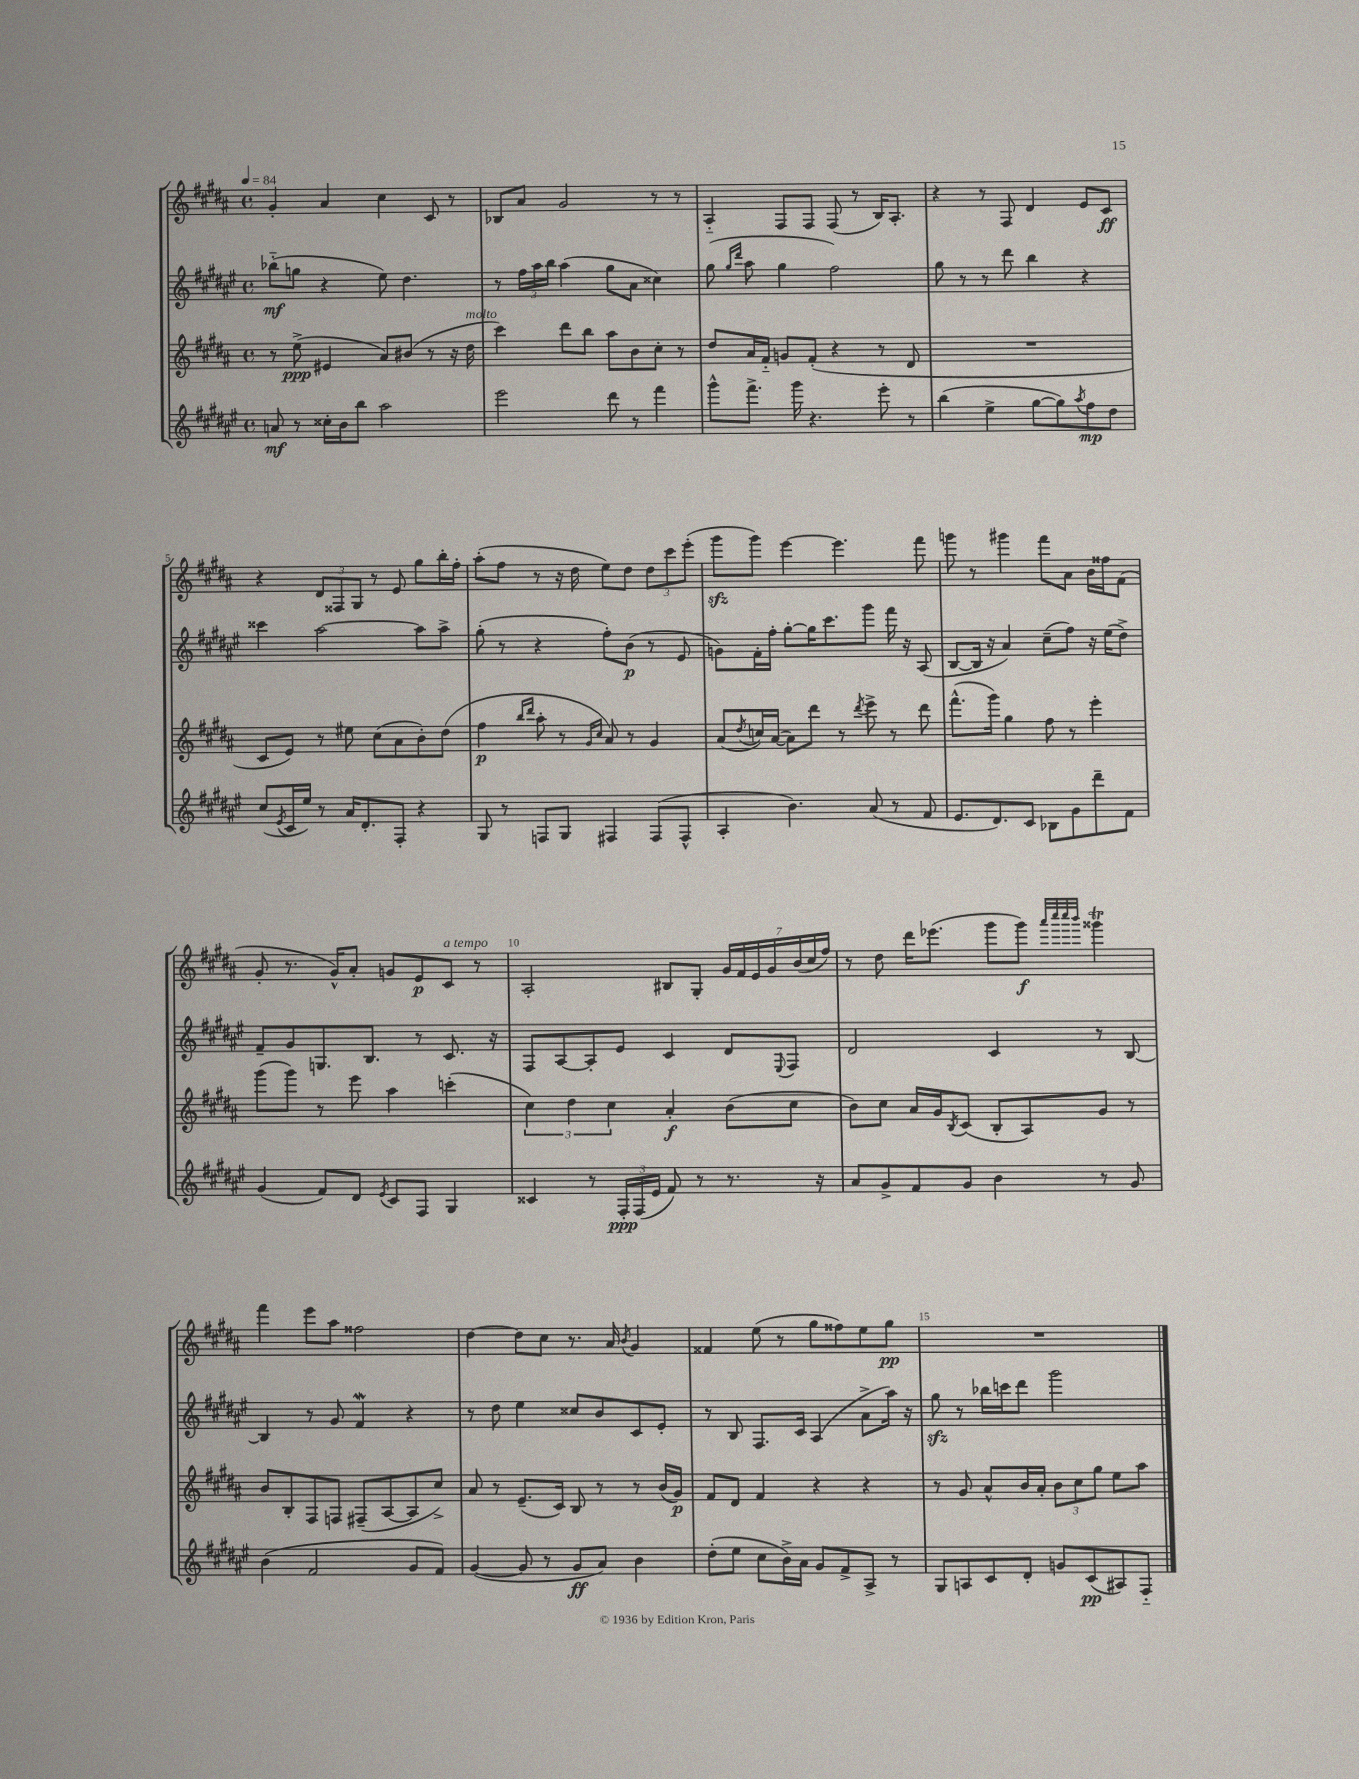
<<
\new StaffGroup <<
\new Staff = "s0" {
    \clef treble \key b \major \defaultTimeSignature \time 4/4 \tempo 4 = 84
    gis'4-. ais'4 cis''4 cis'8 r8 |
    bes8 ais'8 gis'2 r8 r8 |
    ais4-_ fis8 fis8 fis8( r8 b16) ais8.-. |
    r4 r8 fis8 dis'4 e'8 cis'8\ff |
    r4 \tuplet 3/2 { dis'8 fisis8 gis8 } r8 e'8 gis''8 b''16-. fis''16-. |
    ais''8-.( fis''8 r8 r16 dis''16 e''8) dis''8 \tuplet 3/2 { dis''8 cis'''8 e'''8-.( } |
    gis'''8\sfz gis'''8) e'''4~ e'''4. fis'''8 |
    g'''8 r8 gis'''4 fis'''8 ais'8 b'16 fisis''16 fis'8( |
    gis'8-. r8. gis'16-^) ais'8-. g'8 e'8\p cis'8^\markup { \italic "a tempo" } r8 |
    ais2-. bis8 gis8-. \tuplet 7/4 { gis'16 fis'16 e'16 gis'16 b'16( cis''16 fis''16) } |
    r8 dis''8 dis'''16 ees'''8.( gis'''8 gis'''8\f) \grace { ais'''32 cis''''32 cis''''32 b'''32 } gisis'''4\trill |
    fis'''4 e'''8 ais''8 fisis''2 |
    dis''4~ dis''8 cis''8 r8. ais'16 \acciaccatura { b'8 } gis'4 |
    fisis'4 e''8( r8 gis''8 fisis''8) e''8 gis''8\pp |
    R1 \bar "|." |
}
\new Staff = "s1" {
    \clef treble \key fis \major \defaultTimeSignature \time 4/4
    bes''8-_\mf( g''8 r4 eis''8) dis''4. |
    r8 \tuplet 3/2 { fis''16 ais''16 b''16 } ais''4( gis''8 ais'8 cisis''4) |
    gis''8( \grace { gis''16 dis'''16 } ais''8 gis''4 fis''2) |
    gis''8 r8 r8 dis'''8 b''4 r4 |
    cisis'''4 ais''2~ ais''8 ais''8-> |
    gis''8-.( r8 r4 fis''8-.) b'8\p( r8 eis'8 |
    g'8) fis'16-. fis''16-. gis''8~-. gis''16 cis'''8. gis'''8 fis'''16 r16 ais8( |
    b8~ b16 r16 ais'4) cis''8--( fis''8) r16 eis''16( dis''8->) |
    fis'8-- gis'8 g8. b8. r8 cis'8. r16 |
    fis8 ais8~ ais8-. eis'8 cis'4 dis'8 \appoggiatura { eis8 } fis8 |
    dis'2 cis'4 r8 b8~ |
    b4 r8 gis'8 fis'4\mordent r4 |
    r8 dis''8 eis''4 cisis''8 b'8 cis'8 eis'8-. |
    r8 b8 fis8. cis'16 ais4( ais'8-> ais''16) r16 |
    gis''8\sfz r8 bes''16 c'''16 dis'''8 gis'''2 \bar "|." |
}
\new Staff = "s2" {
    \clef treble \key b \major \defaultTimeSignature \time 4/4
    r8 e''8->\ppp( eis'4 ais'8) bis'8( r8 r16 dis''16^\markup { \italic "molto" } |
    cis'''4) dis'''8 b''8 ais''8 b'8 cis''8-. r8 |
    dis''8 ais'16 fis'16-_ g'8 fis'8-.( r4 r8 dis'8 |
    R1 |
    cis'8 e'8) r8 eis''8 cis''8( ais'8 b'8-.) dis''8( |
    fis''4\p \grace { b''16 dis'''16 } ais''8-. r8 \grace { gis'16 cis''16 } ais'8) r8 gis'4 |
    ais'8( \acciaccatura { dis''8 } c''16) ais'16~( ais'8) dis'''8 r8 \acciaccatura { dis'''8 } e'''8-> r8 dis'''8 |
    fis'''8.-^( gis'''16) gis''4 fis''8 r8 e'''4-. |
    gis'''8( gis'''8) r8 e'''8 ais''4 c'''4-.( |
    \tuplet 3/2 { cis''4) dis''4 cis''4 } ais'4-.\f b'8( cis''8 |
    b'8) cis''8 ais'16 gis'16 \acciaccatura { b8 } cis'8( b8-. ais8) gis'8 r8 |
    b'8 b8-. fis8 f8 fis8--( ais8~ ais8 cis''8->) |
    ais'8 r8 e'8.--( cis'16) b8 r8 r8 b'16( gis'16\p) |
    fis'8 dis'8 fis'4 r4 r4 |
    r8 gis'8 ais'8-^ b'16 ais'16-. \tuplet 3/2 { b'8 cis''8 gis''8 } e''8 ais''8 \bar "|." |
}
\new Staff = "s3" {
    \clef treble \key fis \major \defaultTimeSignature \time 4/4
    a'8\mf r8 cisis''16-. b'16 b''8 ais''2 |
    eis'''2 dis'''8 r8 fis'''4 |
    gis'''8-^ fis'''8.-> gis'''16 r4. eis'''8-. r8 |
    b''4( eis''4-> gis''8~ gis''8) \acciaccatura { ais''8 } fis''8\mp dis''8 |
    cis''8( \acciaccatura { eis'8 } cis'16 eis''16) r8 ais'16 dis'8.-. fis8-. r4 |
    gis8 r8 f8 gis8 fis4 fis8( fis8-^ |
    ais4-. b'4.) ais'8( r8 fis'8 |
    eis'8. dis'8.) cis'8 bes8 gis'8 dis'''8-- fis'8 |
    gis'4( fis'8) dis'8 \acciaccatura { eis'8 } cis'8 fis8 gis4 |
    cisis'4 r8 \tuplet 3/2 { fis16-.\ppp fis16( eis'16 } fis'8) r8 r8. r16 |
    ais'8 gis'8-> fis'8 gis'8 b'4 r8 gis'8 |
    b'4( fis'2 gis'8 fis'8) |
    gis'4~( gis'8 r8 gis'8\ff ais'8) b'4 |
    dis''8-.( eis''8 cis''8 b'16->) ais'16 gis'8 fis'8-> ais8-> r8 |
    gis8 a8 cis'8 dis'8-. g'8 cis'8\pp( ais8) fis8-_ \bar "|." |
}
>>
>>
\layout { \context { \Score \override BarNumber.break-visibility = ##(#f #t #t) barNumberVisibility = #(every-nth-bar-number-visible 5) } }
